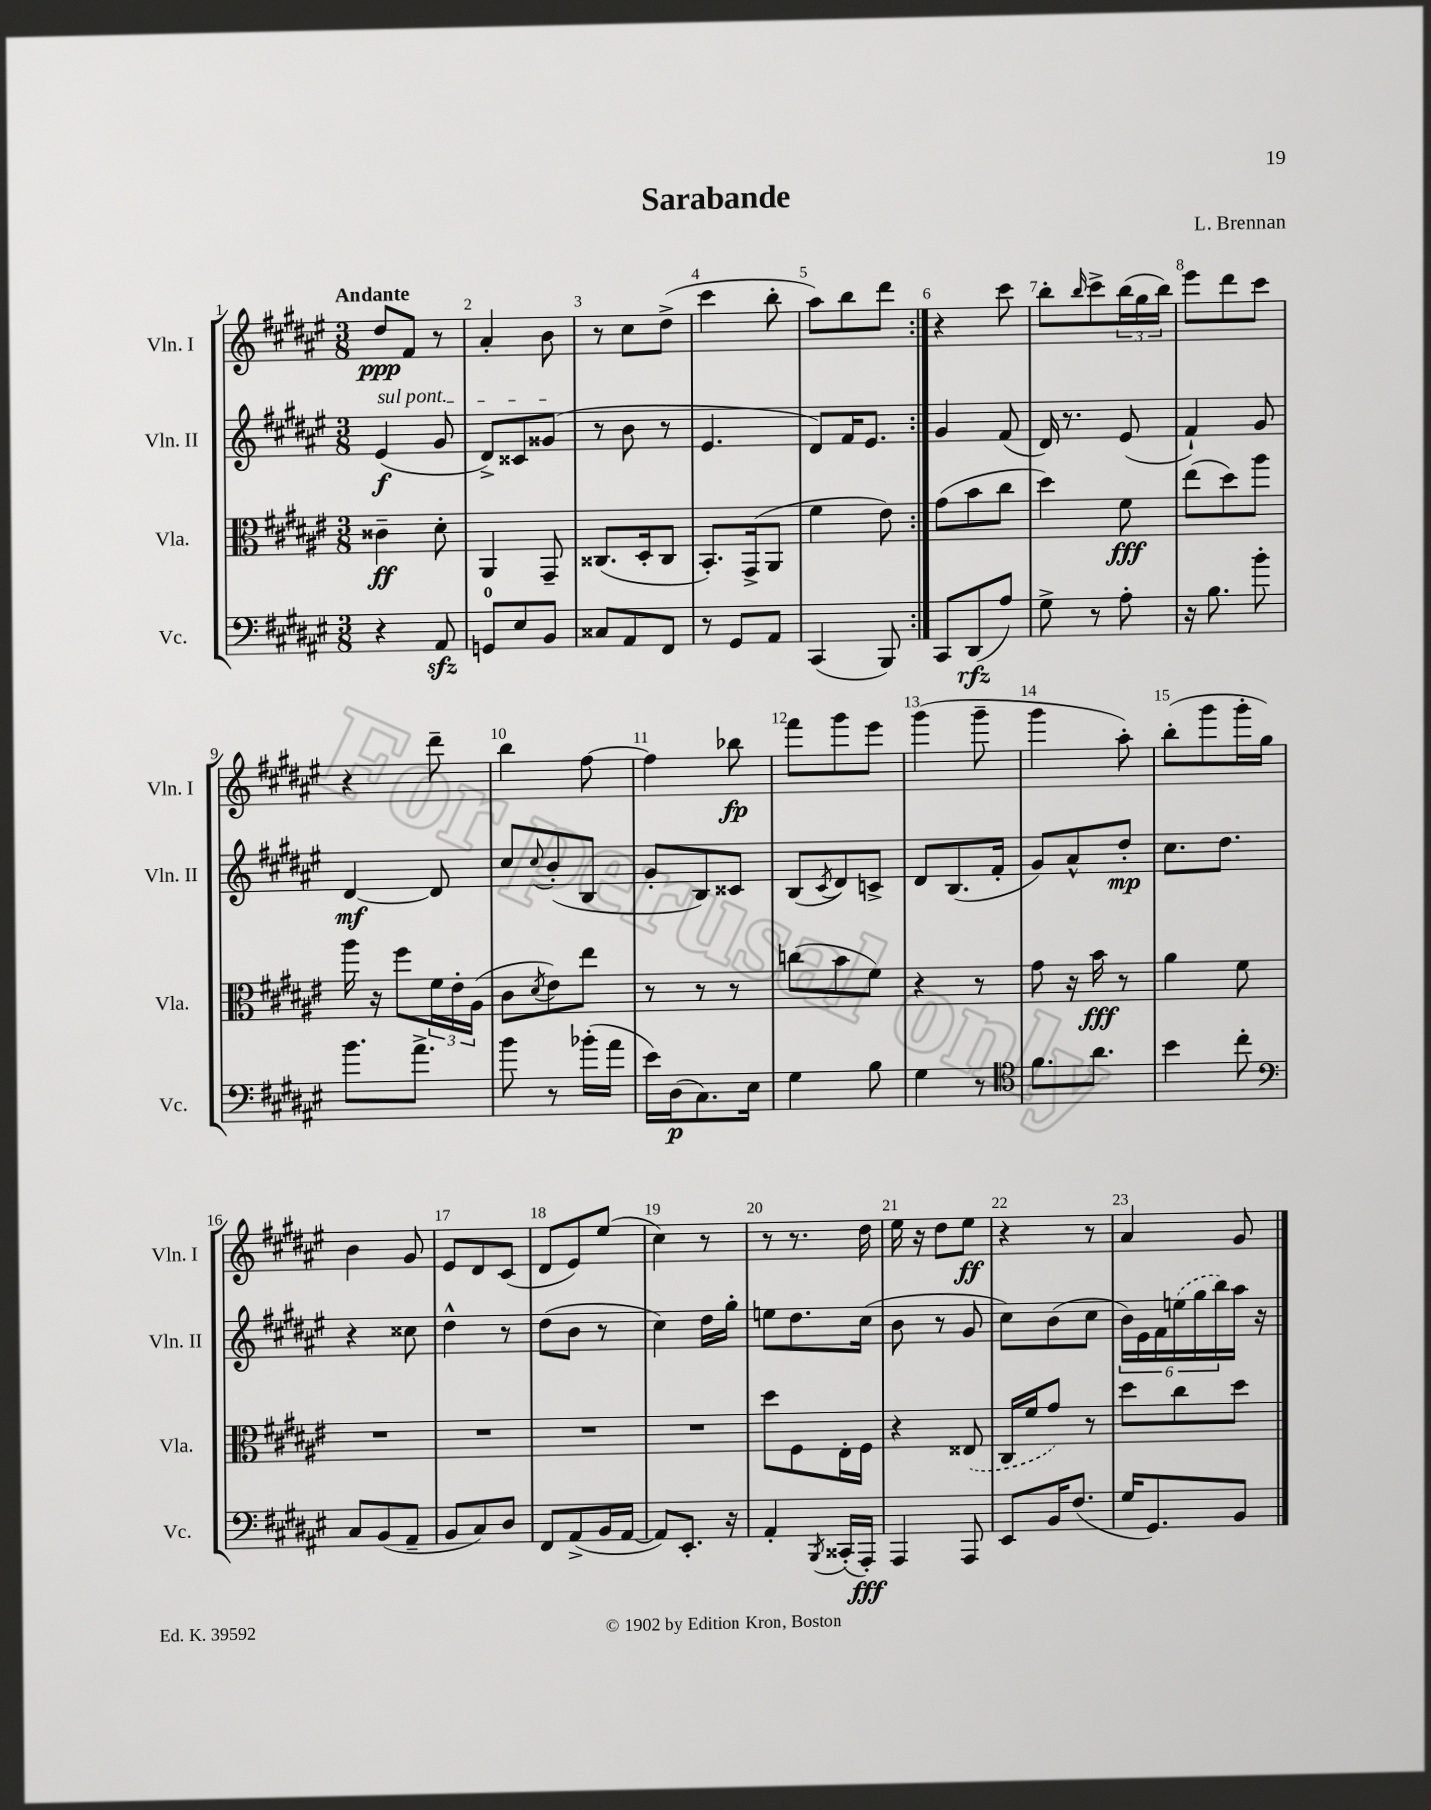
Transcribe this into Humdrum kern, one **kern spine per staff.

**kern	**dynam	**kern	**dynam	**kern	**dynam	**kern	**dynam
*part4	*part4	*part3	*part3	*part2	*part2	*part1	*part1
*staff4	*staff4	*staff3	*staff3	*staff2	*staff2	*staff1	*staff1
*I"Vc.	*	*I"Vla.	*	*I"Vln. II	*	*I"Vln. I	*
*I'Vc.	*	*I'Vla.	*	*I'Vln. II	*	*I'Vln. I	*
*clefF4	*	*clefC3	*	*clefG2	*	*clefG2	*
*k[f#c#g#d#a#e#]	*	*k[f#c#g#d#a#e#]	*	*k[f#c#g#d#a#e#]	*	*k[f#c#g#d#a#e#]	*
*M3/8	*	*M3/8	*	*M3/8	*	*M3/8	*
=1	=1	=1	=1	=1	=1	=1	=1
!	!	!	!	!	!	!LO:TX:a:B:t=Andante	!
!	!	!	!	!LO:TX:a:i:t=sul pont.	!	!	!
4r	.	4c##X~\	ff	(4e#/	f	8dd#/L	ppp
.	.	.	.	.	.	8f#/J	.
8AA#zz/	.	8d#'\	.	8g#/	.	8r	.
=2	=2	=2	=2	=2	=2	=2	=2
8GGn/L	.	4AA#/	.	8d#^/L)	.	4a#'/	.
8E#/	.	.	.	8c##X/	.	.	.
8BB/J	.	8GG#~/	.	(8g##X/J	.	8b\	.
=3	=3	=3	=3	=3	=3	=3	=3
8C##X/L	.	(8.C##X/L	.	8r	.	8r	.
8AA#/	.	.	.	8b\	.	8cc#\L	.
.	.	16D#'/k	.	.	.	.	.
8FF#/J	.	8C##/J	.	8r	.	(8dd#^\J	.
=4	=4	=4	=4	=4	=4	=4	=4
8r	.	8.BB'/L)	.	4.e#/	.	4ccc#\	.
8GG#/L	.	.	.	.	.	.	.
.	.	(16GG#^/k	.	.	.	.	.
8AA#/J	.	8AA#/J	.	.	.	8bb'\	.
=5	=5	=5	=5	=5	=5	=5	=5
(4CC#/	.	4f#\	.	8d#/L)	.	8aa#\L)	.
.	.	.	.	16f#/K	.	8bb\	.
.	.	.	.	8.e#/J	.	.	.
8BBB/)	.	8e#\)	.	.	.	8ddd#\J	.
=6:|!	=6:|!	=6:|!	=6:|!	=6:|!	=6:|!	=6:|!	=6:|!
8CC#/L	.	(8g#\L	.	4g#/	.	4r	.
(8DD#/	rfz	8b\	.	.	.	.	.
8A#/J)	.	8cc#\J	.	(8f#/	.	8ccc#\	.
=7	=7	=7	=7	=7	=7	=7	=7
8G#^\	.	4dd#\)	.	16d#/)	.	8bb'\L	.
.	.	.	.	8.r	.	.	.
.	.	.	.	.	.	16qqbb/	.
8r	.	.	.	.	.	8ccc#^\	.
8A#'\	.	8f#\	fff	(8e#/	.	(24bb\L	.
.	.	.	.	.	.	24gg#\	.
.	.	.	.	.	.	24bb\JJ)	.
=8	=8	=8	=8	=8	=8	=8	=8
16r	.	(8ee#\L	.	4f#`/)	.	8eee#\L	.
8.B\	.	.	.	.	.	.	.
.	.	8dd#\)	.	.	.	8ddd#\	.
8b'\	.	8aa#\J	.	8g#/	.	8ccc#\J	.
!!LO:LB:g=z
=9	=9	=9	=9	=9	=9	=9	=9
8.b\L	.	16aa#\	.	[4d#/	mf	4r	.
.	.	16r	.	.	.	.	.
.	.	8ff#\L	.	.	.	.	.
8.a#^\J	.	.	.	.	.	.	.
.	.	24f#\L	.	8d#/]	.	8ddd#~\	.
.	.	24e#'\	.	.	.	.	.
.	.	(24A#\JJ	.	.	.	.	.
=10	=10	=10	=10	=10	=10	=10	=10
8b\	.	8c#\L	.	8cc#/L	.	4bb\	.
.	.	8qd#/	.	8qqcc#/	.	.	.
8r	.	8e#\)	.	(8b'/	.	.	.
(16b-X'\LL	.	8ee#\J	.	8B/J	.	[8ff#\	.
16a#\JJ	.	.	.	.	.	.	.
=11	=11	=11	=11	=11	=11	=11	=11
16e#\LL)	.	8r	.	8g#'/L	.	4ff#\]	.
(16D#\J	p	.	.	.	.	.	.
8.C#\)	.	8r	.	8B/)	.	.	.
.	.	8r	.	8c##X/J	.	8bb-X\	fp
16E#\Jk	.	.	.	.	.	.	.
=12	=12	=12	=12	=12	=12	=12	=12
4G#\	.	(8ccn\L	.	(8B/L	.	8fff#\L	.
.	.	.	.	8qc#/	.	.	.
.	.	8b\	.	8d#/)	.	8ggg#\	.
8B\	.	8f#\J)	.	8cn^/J	.	8eee#\J	.
=13	=13	=13	=13	=13	=13	=13	=13
4G#\	.	4r	.	8d#/L	.	(4ggg#\	.
.	.	.	.	(8.B/	.	.	.
8r	.	8r	.	.	.	8ggg#~\	.
.	.	.	.	16f#'/Jk	.	.	.
=14	=14	=14	=14	=14	=14	=14	=14
*clefC4	*	*	*	*	*	*	*
8.f#\L	.	8g#\	.	8g#/L)	.	4ggg#\	.
.	.	16r	.	8a#^^/	.	.	.
8.a#\J	.	16b\	fff	.	.	.	.
.	.	8r	.	8dd#'/J	mp	8aa#'\)	.
=15	=15	=15	=15	=15	=15	=15	=15
4b\	.	4a#\	.	8.cc#\L	.	(8bb'\L	.
.	.	.	.	.	.	8ggg#\	.
.	.	.	.	8.dd#\J	.	.	.
8cc#'\	.	8f#\	.	.	.	16ggg#'\L	.
.	.	.	.	.	.	16gg#\JJ)	.
!!LO:LB:g=z
=16	=16	=16	=16	=16	=16	=16	=16
*clefF4	*	*	*	*	*	*	*
8C#/L	.	4.r	.	4r	.	4b\	.
(8BB/	.	.	.	.	.	.	.
8AA#~/J	.	.	.	8cc##X\	.	8g#/	.
=17	=17	=17	=17	=17	=17	=17	=17
8BB/L	.	4.r	.	4dd#^^\	.	8e#/L	.
8C#/)	.	.	.	.	.	8d#/	.
8D#/J	.	.	.	8r	.	(8c#/J	.
=18	=18	=18	=18	=18	=18	=18	=18
8FF#/L	.	4.r	.	(8dd#\L	.	8d#/L	.
(8AA#^/	.	.	.	8b\J	.	8e#/)	.
16BB/L	.	.	.	8r	.	(8ee#/J	.
[16AA#/JJ	.	.	.	.	.	.	.
=19	=19	=19	=19	=19	=19	=19	=19
8AA#/L])	.	4.r	.	4cc#\)	.	4cc#\)	.
8.EE#'/J	.	.	.	.	.	.	.
.	.	.	.	16dd#\LL	.	8r	.
16r	.	.	.	16gg#'\JJ	.	.	.
=20	=20	=20	=20	=20	=20	=20	=20
4AA#'/	.	8dd#\L	.	8een\L	.	8r	.
.	.	8F#\	.	8.dd#\	.	8.r	.
8qBBB/	.	.	.	.	.	.	.
(16CC##X'/LL	.	16E#'\L	.	.	.	.	.
16AAA#'/JJ)	fff	16F#\JJ	.	(16cc#\Jk	.	16dd#\	.
=21	=21	=21	=21	=21	=21	=21	=21
4AAA#/	.	4r	.	8b\	.	16ee#\	.
.	.	.	.	.	.	16r	.
.	.	.	.	8r	.	8dd#\L	.
8AAA#/	.	(8E##X/	.	8g#/	.	8ee#\J	ff
=22	=22	=22	=22	=22	=22	=22	=22
8EE#/L	.	16C#/LL	.	8cc#\L)	.	4r	.
.	.	16f#/J	.	.	.	.	.
16BB/K	.	8g#/J)	.	(8b\	.	.	.
(8.F#/J	.	.	.	.	.	.	.
.	.	8r	.	8cc#\J	.	8r	.
=23	=23	=23	=23	=23	=23	=23	=23
16G#/KL	.	8dd#\L	.	24b\LL)	.	4a#/	.
.	.	.	.	24e#\	.	.	.
8.GG#/)	.	.	.	.	.	.	.
.	.	.	.	24f#\	.	.	.
.	.	8cc#\	.	(24een\	.	.	.
.	.	.	.	24gg#\	.	.	.
.	.	.	.	24bb\)	.	.	.
8BB/J	.	8dd#\J	.	16aa#\JJ	.	8g#/	.
.	.	.	.	16r	.	.	.
==	==	==	==	==	==	==	==
*-	*-	*-	*-	*-	*-	*-	*-
